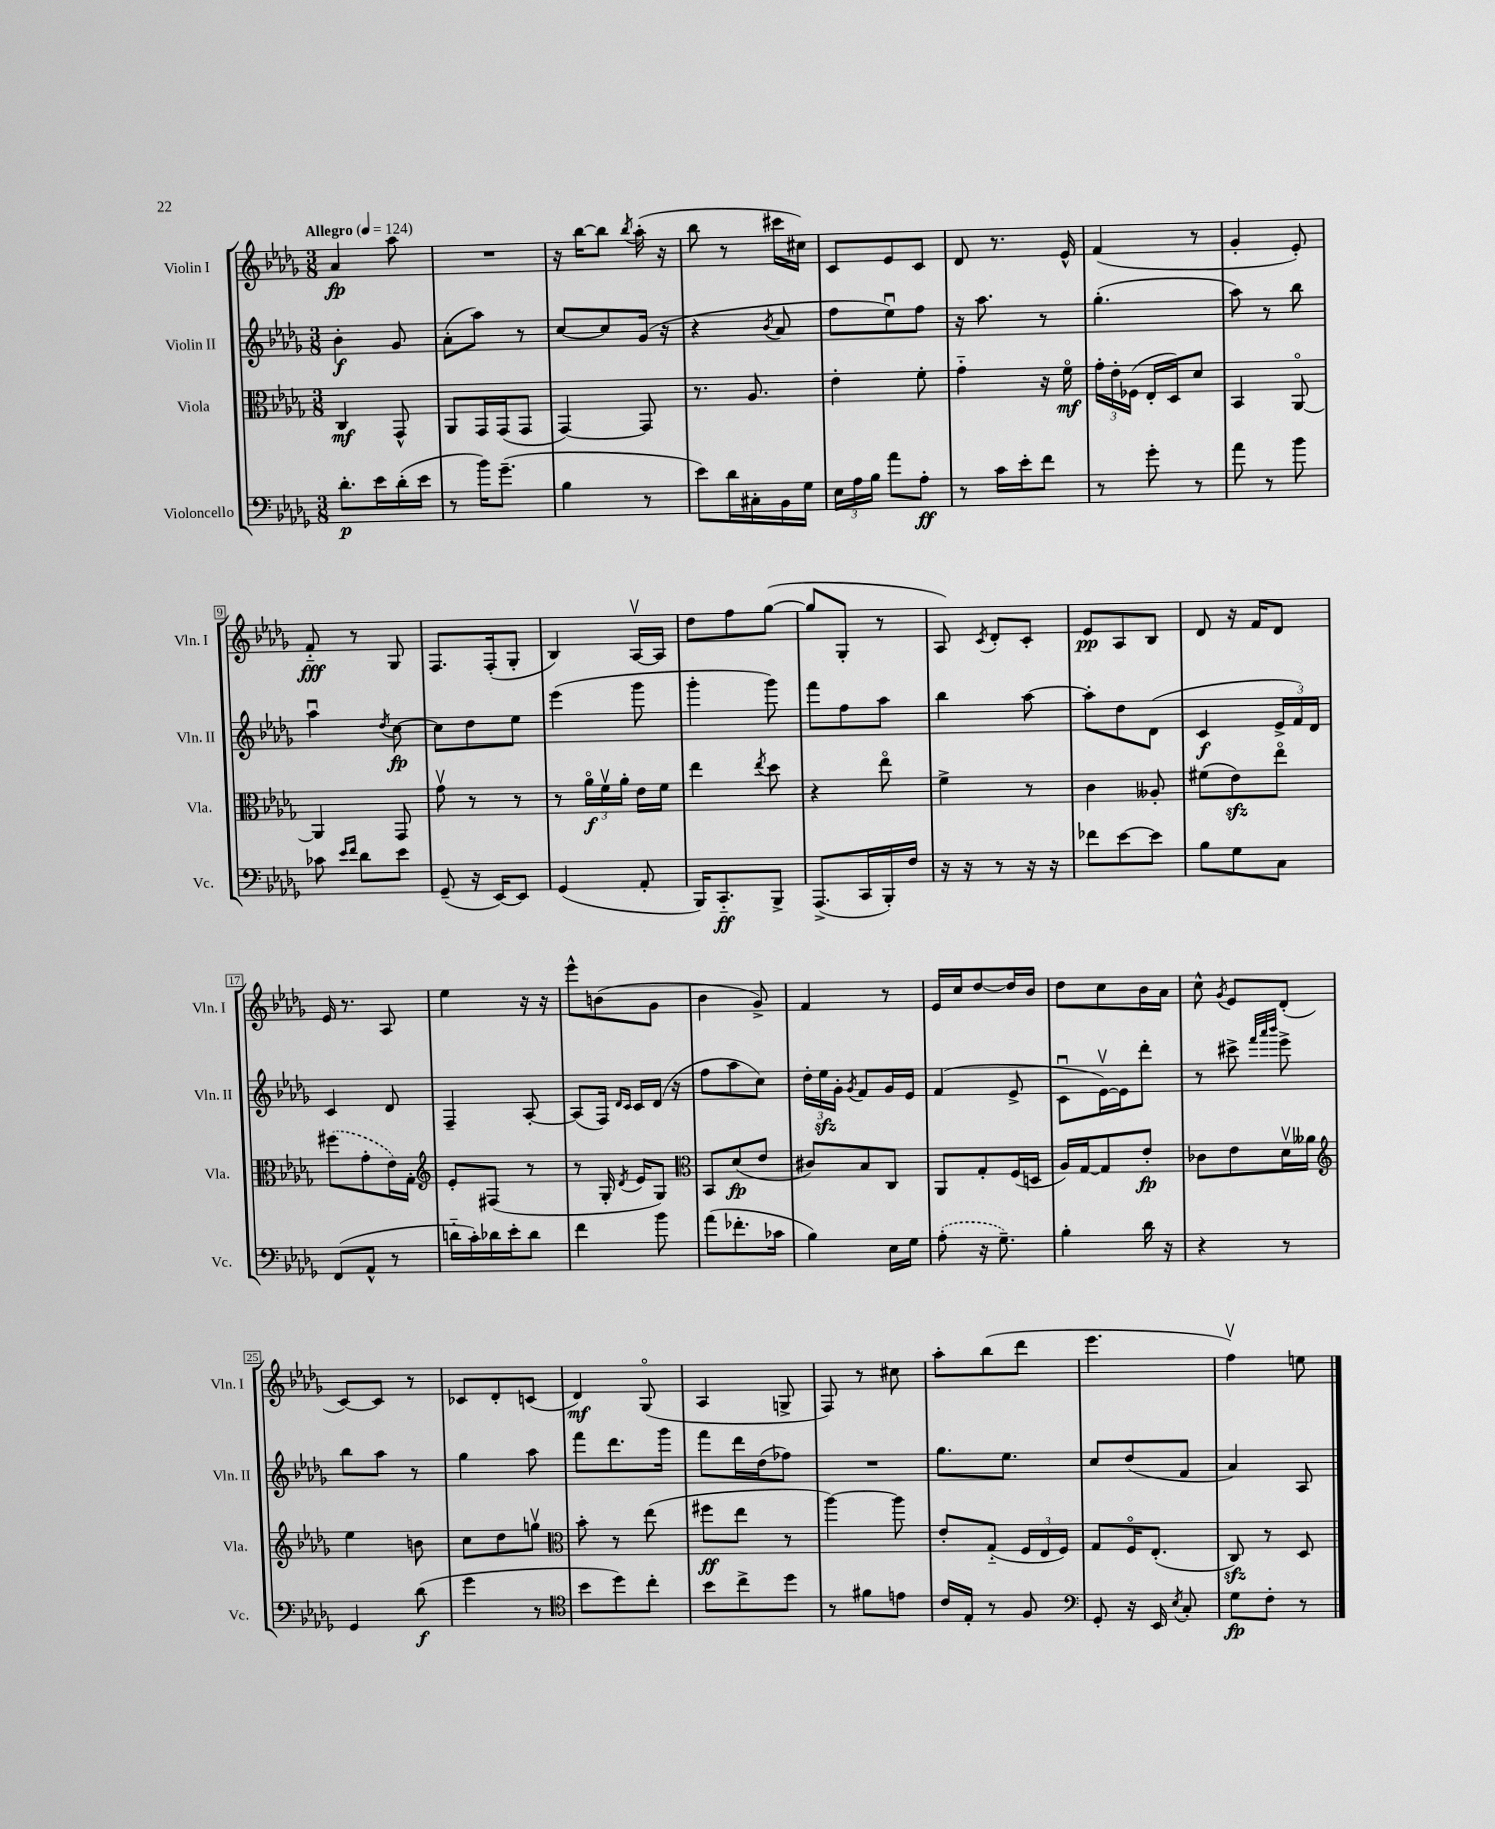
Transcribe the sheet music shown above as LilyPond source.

<<
\new StaffGroup <<
\new Staff = "s0" \with { instrumentName = "Violin I" shortInstrumentName = "Vln. I" } {
    \clef treble \key des \major \numericTimeSignature \time 3/8 \tempo "Allegro" 4 = 124
    \autoBeamOff aes'4\fp aes''8 |
    R4. |
    r16 bes''16[~ bes''8] \acciaccatura { bes''8 } aes''16-.( r16 |
    bes''8 r8 cis'''16[ cis''16]) |
    c'8[ ees'8 c'8] |
    des'8 r8. ees'16-^ |
    f'4( r8 |
    ges'4-. ees'8-.) |
    f'8-_\fff r8 ges8 |
    f8.[ f16-.( ges8]-. |
    bes4) aes16[~\upbow aes16] |
    des''8[ f''8 ges''8]~( |
    ges''8[ ges8]-. r8 |
    aes8) \acciaccatura { c'8 } des'8[-. c'8]-. |
    ees'8[\pp aes8 bes8] |
    des'8 r16 f'16[ des'8] |
    ees'16 r8. aes8 |
    ees''4 r16 r16 |
    ees'''8[-^ b'8( ges'8] |
    bes'4 ges'8->) |
    f'4 r8 |
    ees'16[ c''16 des''8~ des''16 bes'16] |
    des''8[ c''8 bes'16 aes'16] |
    c''8-^ \acciaccatura { ges'8 } ees'8[ des'8]-.( |
    c'8[~) c'8] r8 |
    ces'8[ des'8-. c'8]( |
    des'4\mf) ges8\flageolet( |
    aes4 g8-> |
    f8) r8 cis''8 |
    aes''8[-. bes''8( des'''8] |
    ees'''4. |
    f''4\upbow) e''8 \bar "|." |
}
\new Staff = "s1" \with { instrumentName = "Violin II" shortInstrumentName = "Vln. II" } {
    \clef treble \key des \major \numericTimeSignature \time 3/8
    \autoBeamOff bes'4-.\f ges'8 |
    aes'8[-.( aes''8]) r8 |
    c''8[~ c''8 ges'16]( r16 |
    r4 \acciaccatura { bes'8 } aes'8 |
    f''8[ ees''8\downbow) f''8] |
    r16 aes''8. r8 |
    ges''4.-.( |
    aes''8) r8 bes''8 |
    aes''4\downbow \acciaccatura { des''8 } c''8~\fp |
    c''8[ des''8 ees''8] |
    ees'''4( ges'''8 |
    ges'''4-. ges'''8) |
    f'''8[ f''8 aes''8] |
    bes''4 aes''8~ |
    aes''8[-. des''8 des'8]( |
    c'4\f \tuplet 3/2 { ees'16[-> f'16) des'16] } |
    c'4 des'8 |
    f4-- aes8~-. |
    aes8[( f16]) \grace { des'16[ c'16] } c'16[ des'16]( r16 |
    f''8[ aes''8 c''8]) |
    \tuplet 3/2 { des''16[-. ees''16\sfz ges'16]-. } \acciaccatura { ges'8 } f'8[ ges'16 ees'16] |
    f'4( ees'8-> |
    c'8[\downbow ees'16~\upbow) ees'16 des'''8]-. |
    r8 cis'''8-> \grace { f'''32[ aes'''32 bes'''32] } ees'''8-> |
    bes''8[ aes''8] r8 |
    ges''4 aes''8 |
    f'''8[ des'''8. ges'''16] |
    f'''8[ des'''16 des''16( fes''8]) |
    R4. |
    ges''8.[ ees''8.] |
    c''8[ des''8( f'8] |
    aes'4) aes8 \bar "|." |
}
\new Staff = "s2" \with { instrumentName = "Viola" shortInstrumentName = "Vla." } {
    \clef alto \key des \major \numericTimeSignature \time 3/8
    \autoBeamOff c4\mf ges,8-^ |
    aes,8[ ges,16 ges,16( ges,8] |
    ges,4~) ges,8 |
    r8. aes8. |
    ees'4-. f'8-. |
    ges'4-_ r16 f'16\flageolet\mf |
    \tuplet 3/2 { ges'16[-. ees'16-. fes16]( } ees16[-. des16) des'8] |
    bes,4 aes,8~\flageolet |
    aes,4 ges,8 |
    ges'8\upbow r8 r8 |
    r8 \tuplet 3/2 { aes'16[\flageolet\f f'16\upbow aes'16]-. } ees'16[ f'16] |
    ees''4 \acciaccatura { ees''8 } des''8 |
    r4 ees''8\flageolet |
    f'4-> r8 |
    c'4 aeses8-. |
    fis'8[( ees'8\sfz) ees''8]\flageolet |
    \once \slurDashed fis''8[( ges'8-. ees'16) ges16]-. |
    \clef treble ees'8[-. fis8]( r8 |
    r8 ges16-. \acciaccatura { des'8 } ees'16[ ges8]) |
    \clef alto bes,8[ des'8\fp( ees'8] |
    cis'8[) bes8 c8] |
    aes,8[ ges8-. f16( d16] |
    aes16[) ges16~ ges8 ees'8]-.\fp |
    ces'8[ ees'8 des'16\upbow aeses'16] |
    \clef treble ees''4 b'8 |
    c''8[ des''8 g''8]\upbow |
    \clef alto bes'8-. r8 ees''8( |
    fis''8[\ff ees''8] r8 |
    aes''4~) aes''8 |
    ees'8[-. ges8]-_( \tuplet 3/2 { f16[ ees16 f16]) } |
    ges8[ f16\flageolet ees8.]-.( |
    c8\sfz) r8 des8 \bar "|." |
}
\new Staff = "s3" \with { instrumentName = "Violoncello" shortInstrumentName = "Vc." } {
    \clef bass \key des \major \numericTimeSignature \time 3/8
    \autoBeamOff des'8.[-.\p ees'16 des'16-.( ees'16] |
    r8 bes'16[) ges'8.]--( |
    bes4 r8 |
    ees'8[) des'16 cis16-. bes,16 ges16] |
    \tuplet 3/2 { ees16[ aes16 bes16] } aes'8[ aes8]-.\ff |
    r8 c'16[ ees'16-. f'8] |
    r8 ges'8-. r8 |
    aes'8 r8 bes'8 |
    ces'8 \grace { ees'16[ f'16] } des'8[ ees'8] |
    ges,8--( r16 ees,16[~) ees,8] |
    ges,4( aes,8-. |
    bes,,16[) c,8.-_\ff bes,,8]-> |
    aes,,8.[->( c,16 bes,,16-.) f16] |
    r16 r16 r8 r16 r16 |
    fes'8[ ees'8~ ees'8] |
    bes8[ ges8 c8] |
    f,8[( aes,8]-^ r8 |
    d'16[-_ c'16-.) des'16 ees'16-. des'8] |
    f'4 bes'8 |
    aes'8[( fes'8.-. ces'16] |
    bes4) ees16[ ges16] |
    \once \slurDashed aes8-.( r16 ges8.--) |
    bes4-. des'16 r16 |
    r4 r8 |
    ges,4 des'8\f( |
    ges'4 r8 |
    \clef tenor bes'8[ des''8) c''8]-. |
    bes'8[ c''8-> des''8] |
    r8 fis'8[ e'8] |
    c'16[ ees16]-. r8 f8 |
    \clef bass ges,8-. r16 ees,16 \acciaccatura { ees8 } c8-. |
    ges8[\fp f8]-. r8 \bar "|." |
}
>>
>>
\layout { \context { \Score \override BarNumber.stencil = #(make-stencil-boxer 0.1 0.3 ly:text-interface::print) } }
